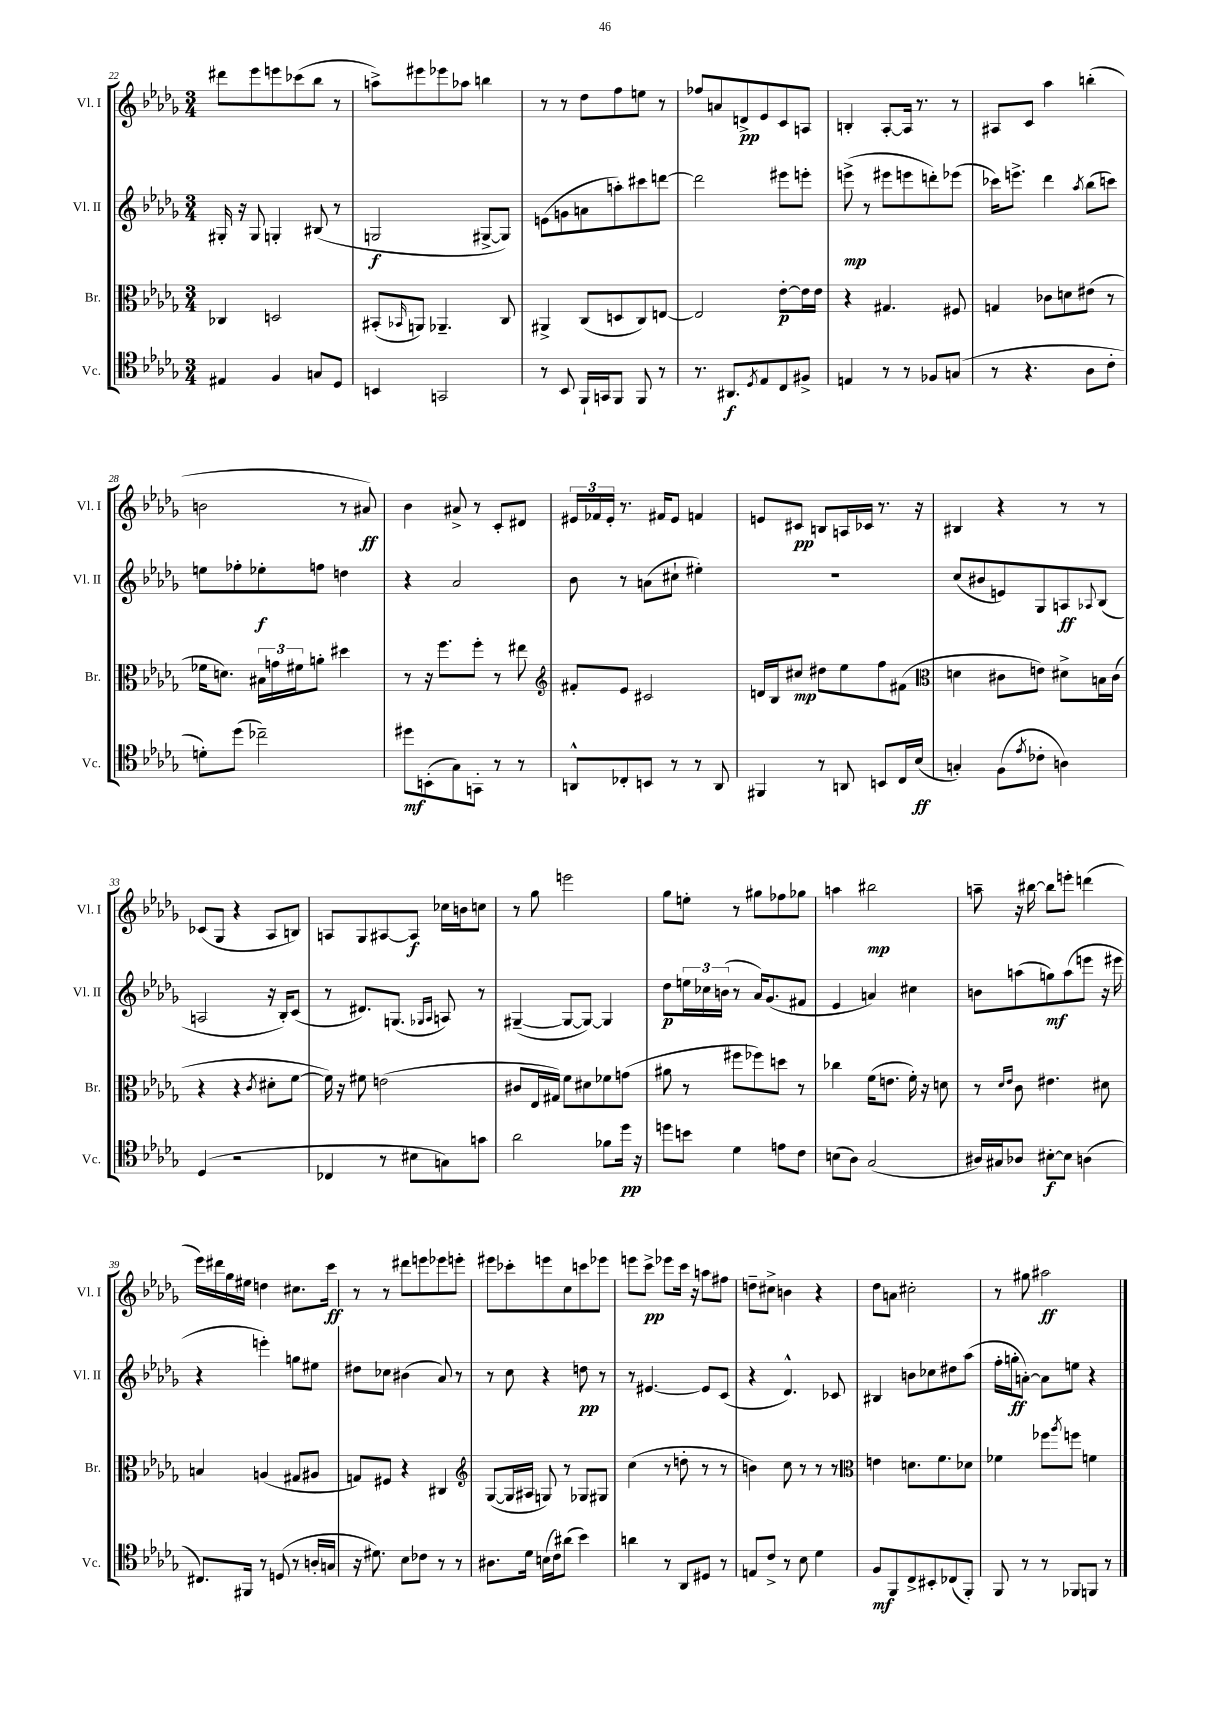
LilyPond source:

<<
\new StaffGroup <<
\new Staff = "s0" \with { instrumentName = "Vl. I" shortInstrumentName = "Vl. I" } {
    \clef treble \key des \major \numericTimeSignature \time 3/4
    dis'''8 ees'''8 e'''8 ces'''8( bes''8 r8 |
    a''8->) eis'''8 ees'''8 aes''8 b''4 |
    r8 r8 des''8 f''8 e''8 r8 |
    fes''8 a'8 d'8->\pp ees'8 c'8 a8 |
    b4-. aes8~-. aes16 r8. r8 |
    ais8 c'8 aes''4 b''4-.( |
    b'2 r8 ais'8\ff) |
    bes'4 ais'8-> r8 c'8-. dis'8 |
    \tuplet 3/2 { eis'16 fes'16 eis'16-. } r8. fis'16 eis'8 f'4 |
    e'8 cis'8\pp b8 a16 ces'16 r8. r16 |
    bis4 r4 r8 r8 |
    ces'8( ges8 r4 aes8 b8) |
    a8 ges8 ais8~ ais8\f ces''16 b'16 c''8 |
    r8 ges''8 e'''2 |
    ges''8 e''8-. r8 gis''8 fes''8 ges''8 |
    a''4 bis''2\mp |
    a''8-- r16 bis''16~ bis''8 e'''8-. d'''4( |
    ees'''16) dis'''16 ges''16 eis''16 d''4 cis''8. c'''16\ff |
    r8 r8 dis'''8 e'''8 ees'''8 e'''8-. |
    eis'''8 ces'''8-. e'''8 c''8 c'''8 ees'''8 |
    e'''8 c'''8->\pp ees'''8 c'''16 r16 a''8 fis''8 |
    d''8-- cis''8-> b'4 r4 |
    des''8 a'8 cis''2-. |
    r8 gis''8 ais''2\ff \bar "|." |
}
\new Staff = "s1" \with { instrumentName = "Vl. II" shortInstrumentName = "Vl. II" } {
    \clef treble \key des \major \numericTimeSignature \time 3/4
    gis16-. r16 gis8 g4-. bis8( r8 |
    g2\f gis8~-> gis8) |
    e'8( g'8 a'8 a''8-.) cis'''8 d'''8~ |
    d'''2 eis'''8 e'''8-. |
    e'''8->\mp( r8 eis'''8 e'''8 d'''8-.) ees'''8( |
    ces'''16) e'''8.-> des'''4 \acciaccatura { aes''8 } bes''8( c'''8) |
    e''8 fes''8-. ees''8-.\f f''8 d''4 |
    r4 aes'2 |
    bes'8 r8 a'8( cis''8-! eis''4-.) |
    R2. |
    c''8( bis'8 e'8) ges8 a8\ff \appoggiatura { aes8 } bes8( |
    a2 r16 bes16-.) c'8( |
    r8 dis'8.) g8.( \grace { ges16 aes16 } a8) r8 |
    gis4~--( gis8~ gis8~) gis4 |
    des''8\p \tuplet 3/2 { e''16 ces''16 b'16( } r8 aes'16) ges'8.( fis'8 |
    ees'4 a'4) cis''4 |
    b'8 a''8( g''8\mf) a''8( e'''8 r16 eis'''16 |
    r4 e'''4-.) g''8 eis''8 |
    dis''8 ces''8 bis'4( aes'8) r8 |
    r8 c''8 r4 d''8\pp r8 |
    r8 eis'4.~ eis'8 c'8( |
    r4 des'4.-^) ces'8 |
    bis4 b'8 ces''8 dis''8 aes''8( |
    f''16-. g''16-.\ff a'8~-.) a'8 e''8 r4 \bar "|." |
}
\new Staff = "s2" \with { instrumentName = "Br." shortInstrumentName = "Br." } {
    \clef alto \key des \major \numericTimeSignature \time 3/4
    ces4 d2 |
    bis,8-.( \grace { bes,16 } a,8) aes,4.-- c8 |
    ais,4-> c8( d8 c8) e8~ |
    e2 ees'8~-.\p ees'16 ees'16 |
    r4 gis4. fis8 |
    g4 ces'8 d'8 eis'8( r8 |
    fes'16 d'8.) \tuplet 3/2 { bis16 g'16 fis'16 } a'8-. dis''4 |
    r8 r16 f''8. f''8-. r8 eis''8 |
    \clef treble fis'8-. ees'8 cis'2 |
    d'16 bes16 cis''8\mp dis''8 ees''8 f''8 fis'8( |
    \clef alto d'4 cis'8 e'8) dis'8-> b16 cis'16( |
    r4 r4 \acciaccatura { c'8 } dis'8-. f'8~ |
    f'16) r16 fis'8 e'2( |
    cis'8 ees16 gis16) f'8 dis'8 fes'8 g'8( |
    ais'8 r8 fis''8 fes''8) d''8 r8 |
    ces''4 f'16( e'8. f'16-.) r16 d'8 |
    r8 \grace { des'16 ees'16 } c'8 eis'4. dis'8 |
    b4 a4( gis8 ais8 |
    g8) fis8 r4 cis4 |
    \clef treble ges8~( ges16 ais16 g8) r8 ges8 gis8 |
    c''4( r8 d''8-. r8 r8 |
    b'4) c''8 r8 r8 r8 |
    \clef alto e'4 d'8. f'8. des'8 |
    fes'4 fes''8 \acciaccatura { aes''8 } f''8 f'4 \bar "|." |
}
\new Staff = "s3" \with { instrumentName = "Vc." shortInstrumentName = "Vc." } {
    \clef tenor \key des \major \numericTimeSignature \time 3/4
    eis4 f4 g8 des8 |
    b,4 g,2 |
    r8 bes,8 f,16-! g,16 f,8 f,8 r8 |
    r8. ais,8.\f \acciaccatura { des8 } ees8 c8 fis8-> |
    e4 r8 r8 fes8 g8( |
    r8 r4. aes8 c'8-. |
    d'8-.) des''8( ces''2--) |
    dis''8\mf b,8-.( ges8) g,8-. r8 r8 |
    a,8-^ ces8-. b,8 r8 r8 a,8 |
    fis,4 r8 a,8 b,8 c16 bes16\ff( |
    g4-.) f8( \acciaccatura { ees'8 } ces'8-. a4) |
    des4( r2 |
    ces4 r8 bis8 g8) g'8 |
    aes'2 fes'8 des''16\pp r16 |
    d''8 b'8 des'4 e'8 c'8 |
    b8( aes8) ges2( |
    ais16) gis16 aes8 bis8~-.\f bis8 a4( |
    cis8.) fis,16 r8 d8( r8 a16-. g16 |
    r16 dis'8.) bes8 ces'8 r8 r8 |
    ais8. des'16 b16( c'16) ais'8( bes'4) |
    a'4 r8 aes,8 dis8 r8 |
    e8 c'8-> r8 bes8 des'4 |
    f8\mf f,8 c8-> bis,8-. ces8( f,8-.) |
    f,8 r8 r8 fes,8 f,8 r8 \bar "|." |
}
>>
>>
\layout { \context { \Score currentBarNumber = #22 } }
